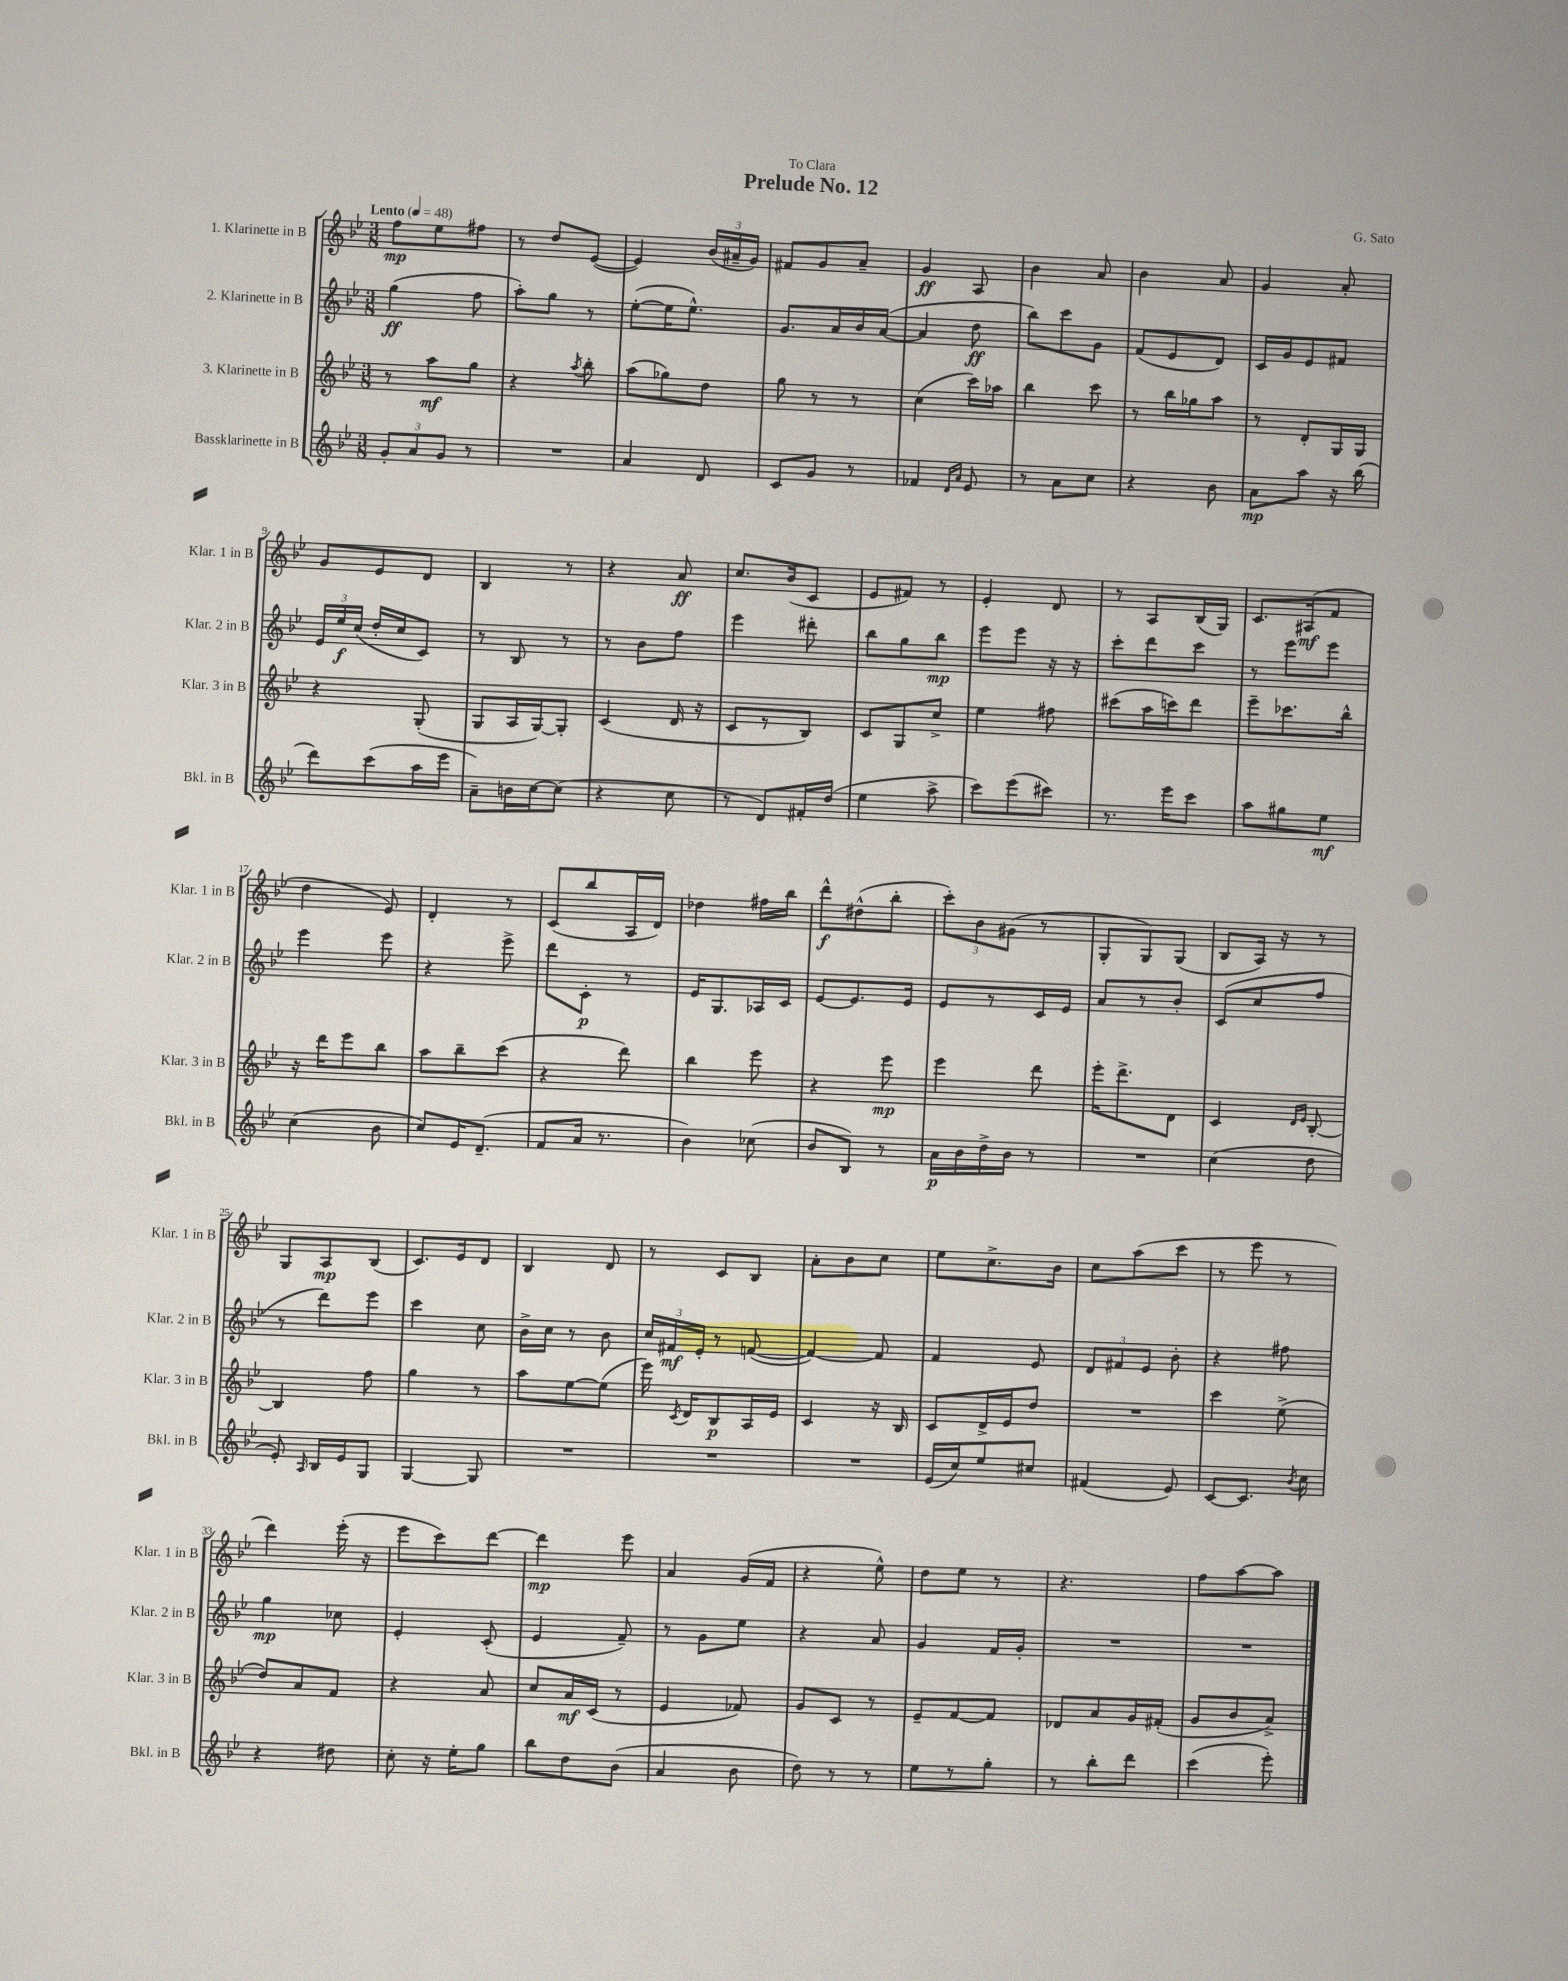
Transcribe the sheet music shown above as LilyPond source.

\header { title = "Prelude No. 12" composer = "G. Sato" dedication = "To Clara" }
<<
\new StaffGroup <<
\new Staff = "s0" \with { instrumentName = "1. Klarinette in B" shortInstrumentName = "Klar. 1 in B" } {
    \clef treble \key bes \major \numericTimeSignature \time 3/8 \tempo "Lento" 4 = 48
    \autoBeamOff f''8[\mp ees''8 fis''8] |
    r8 d''8[ ees'8]~( |
    ees'4) \tuplet 3/2 { bes'16[( ais'16-- g'16]) } |
    fis'8[ g'8 a'8]-- |
    g'4\ff a8 |
    bes'4 a'8 |
    bes'4 a'8 |
    g'4 a'8-. |
    g'8[ ees'8 d'8] |
    bes4 r8 |
    r4 a'8\ff |
    c''8.[ bes'16( c'8] |
    ees'8[ fis'8]) r8 |
    ees'4-. d'8 |
    r8 a8[ bes16( g16]) |
    c'8.[ ais16\mf( f'8] |
    d''4 ees'8) |
    d'4-. r8 |
    c'8[( bes''8 a16 d'16]) |
    des''4 fis''16[ bes''16] |
    d'''8[-^\f dis''8-^( bes''8]-. |
    \tuplet 3/2 { c'''8[-.) bes'8 gis'8]( } r8 |
    g8[-. g8) g8]( |
    bes8[ a16]) r16 r8 |
    g8[ a8\mp bes8]( |
    c'8.[) ees'16 d'8] |
    bes4 d'8 |
    r8 c'8[ bes8] |
    a'8[-. bes'8 c''8] |
    ees''8[ c''8.-> bes'16] |
    c''8[ a''8( c'''8] |
    r8 ees'''8 r8 |
    d'''4) ees'''16-.( r16 |
    ees'''8[ c'''8) d'''8]~ |
    d'''4\mp ees'''8 |
    a'4 g'16[( f'16] |
    r4 ees''8-^) |
    d''8[ ees''8] r8 |
    r4. |
    f''8[ a''8~ a''8] \bar "|." |
}
\new Staff = "s1" \with { instrumentName = "2. Klarinette in B" shortInstrumentName = "Klar. 2 in B" } {
    \clef treble \key bes \major \numericTimeSignature \time 3/8
    \autoBeamOff g''4\ff( f''8 |
    a''8[-.) g''8] r8 |
    ees''8[~-.( ees''16 ees''8.]-^) |
    g'8.[ a'16 bes'16 a'16]~( |
    a'4 d''8\ff |
    bes''8[) c'''8 g'8] |
    f'8[( ees'8 d'8]) |
    c'16[ g'16 ees'8 fis'8] |
    \tuplet 3/2 { ees'16[ ees''16\f c''16]( } d''16[-. c''16 c'8]) |
    r8 bes8 r8 |
    r8 bes'8[ f''8] |
    ees'''4 dis'''8-. |
    bes''8[ g''8 bes''8]\mp |
    ees'''8[ ees'''8] r16 r16 |
    c'''8[-. d'''8 c'''8] |
    r8 ees'''8[ ees'''8] |
    ees'''4 ees'''8 |
    r4 ees'''8-> |
    d'''8[ c'8]-.\p r8 |
    ees'16[ g8. aes16 c'16] |
    ees'8[~ ees'8. ees'16] |
    ees'8[ r8 c'16 ees'16] |
    a'8[ r8 bes'8]-. |
    c'8[( c''8 f''8] |
    r8 d'''8[) ees'''8] |
    c'''4 c''8 |
    bes'16[-> c''16] r8 bes'8 |
    \tuplet 3/2 { c''16[ fis'16\mf ees'16]-. } r8 f'8~( |
    f'4~) f'8 |
    f'4 ees'8 |
    \tuplet 3/2 { d'8[ fis'8 ees'8] } bes'8-. |
    r4 fis''8 |
    g''4\mp ces''8 |
    ees'4-. c'8-.( |
    ees'4 f'8--) |
    r8 g'8[ ees''8] |
    r4 a'8 |
    g'4 f'16[ g'16]-. |
    R4. |
    R4. \bar "|." |
}
\new Staff = "s2" \with { instrumentName = "3. Klarinette in B" shortInstrumentName = "Klar. 3 in B" } {
    \clef treble \key bes \major \numericTimeSignature \time 3/8
    \autoBeamOff r8 a''8[\mf g''8] |
    r4 \acciaccatura { a''8 } bes''8-. |
    a''8[( ges''8) d''8] |
    g''8 r8 r8 |
    c''4( c'''16[) aes''16] |
    bes''4 c'''8 |
    r8 bes''16[ ges''16 a''8] |
    r8 d'8[-. g16 g16] |
    r4 g8-.( |
    g8[ a16 g16~) g8]-. |
    c'4( d'16 r16 |
    c'8[ r8 bes8]) |
    c'8[ g8 c''8]-> |
    ees''4 fis''8 |
    cis'''8[( a''16 c'''16) d'''8] |
    ees'''8[-- ces'''8. bes''16]-^ |
    r16 d'''16[ ees'''8 bes''8] |
    a''8[ bes''8-- c'''8]( |
    r4 d'''8) |
    bes''4 ees'''8 |
    r4 ees'''8\mp |
    ees'''4 d'''8 |
    ees'''16[-. d'''8.-> d'8] |
    c'4 \grace { d'16[ ees'16] } bes8~-. |
    bes4 f''8 |
    g''4 r8 |
    a''8[ ees''8~ ees''8]( |
    ees'''16) \acciaccatura { c'8 } d'16[ bes8\p a16 ees'16] |
    c'4 r16 bes16 |
    c'8[ d'16-> ees'16 d''8] |
    R4. |
    c'''4 ees''8->( |
    d''8[) a'8 f'8] |
    r4 a'8 |
    c''8[ a'16\mf c'16]( r8 |
    ees'4 fes'8) |
    g'8[ c'8] r8 |
    ees'8[-- f'8~ f'8] |
    des'8[ a'8 g'16 fis'16]-.( |
    g'8[ bes'8 a'8]->) \bar "|." |
}
\new Staff = "s3" \with { instrumentName = "Bassklarinette in B" shortInstrumentName = "Bkl. in B" } {
    \clef treble \key bes \major \numericTimeSignature \time 3/8
    \autoBeamOff \tuplet 3/2 { g'8[-. a'8 g'8] } r8 |
    R4. |
    a'4 d'8 |
    c'8[ g'8] r8 |
    fes'4 \grace { d'16[ a'16] } ees'8 |
    r8 a'8[ c''8] |
    r4 bes'8 |
    a'8[\mp a''8] r16 bes''16( |
    d'''8[) c'''8( a''16 ees'''16] |
    a'8[--) b'16 c''16~ c''8]( |
    r4 c''8 |
    r8 d'8[) fis'16-. d''16]( |
    ees''4 a''8-> |
    c'''8[) ees'''8( cis'''8]) |
    r8. ees'''16[ c'''8] |
    a''8[ gis''8 ees''8]\mf |
    c''4( bes'8 |
    c''8[) ees'16 d'8.]--( |
    f'8[ a'16] r8. |
    bes'4) ces''8( |
    bes'8[ bes8]) r8 |
    a'16[\p bes'16 d''16-> bes'16] r8 |
    R4. |
    c''4( d''8 |
    ees'8-.) \grace { a16 } bes16[ ees'16 g8] |
    g4~ g8 |
    R4. |
    R4. |
    R4. |
    ees'16[( c''16) ees''8 cis''8] |
    fis'4( ees'8) |
    c'8[~ c'8.] \acciaccatura { bes'8 } c''16 |
    r4 dis''8 |
    c''8-. r16 ees''16[-. g''8] |
    bes''8[ d''8 bes'8]( |
    a'4 bes'8 |
    d''8) r8 r8 |
    ees''8[ r8 g''8]-. |
    r8 bes''8[-. d'''8] |
    c'''4( ees'''8-.) \bar "|." |
}
>>
>>
